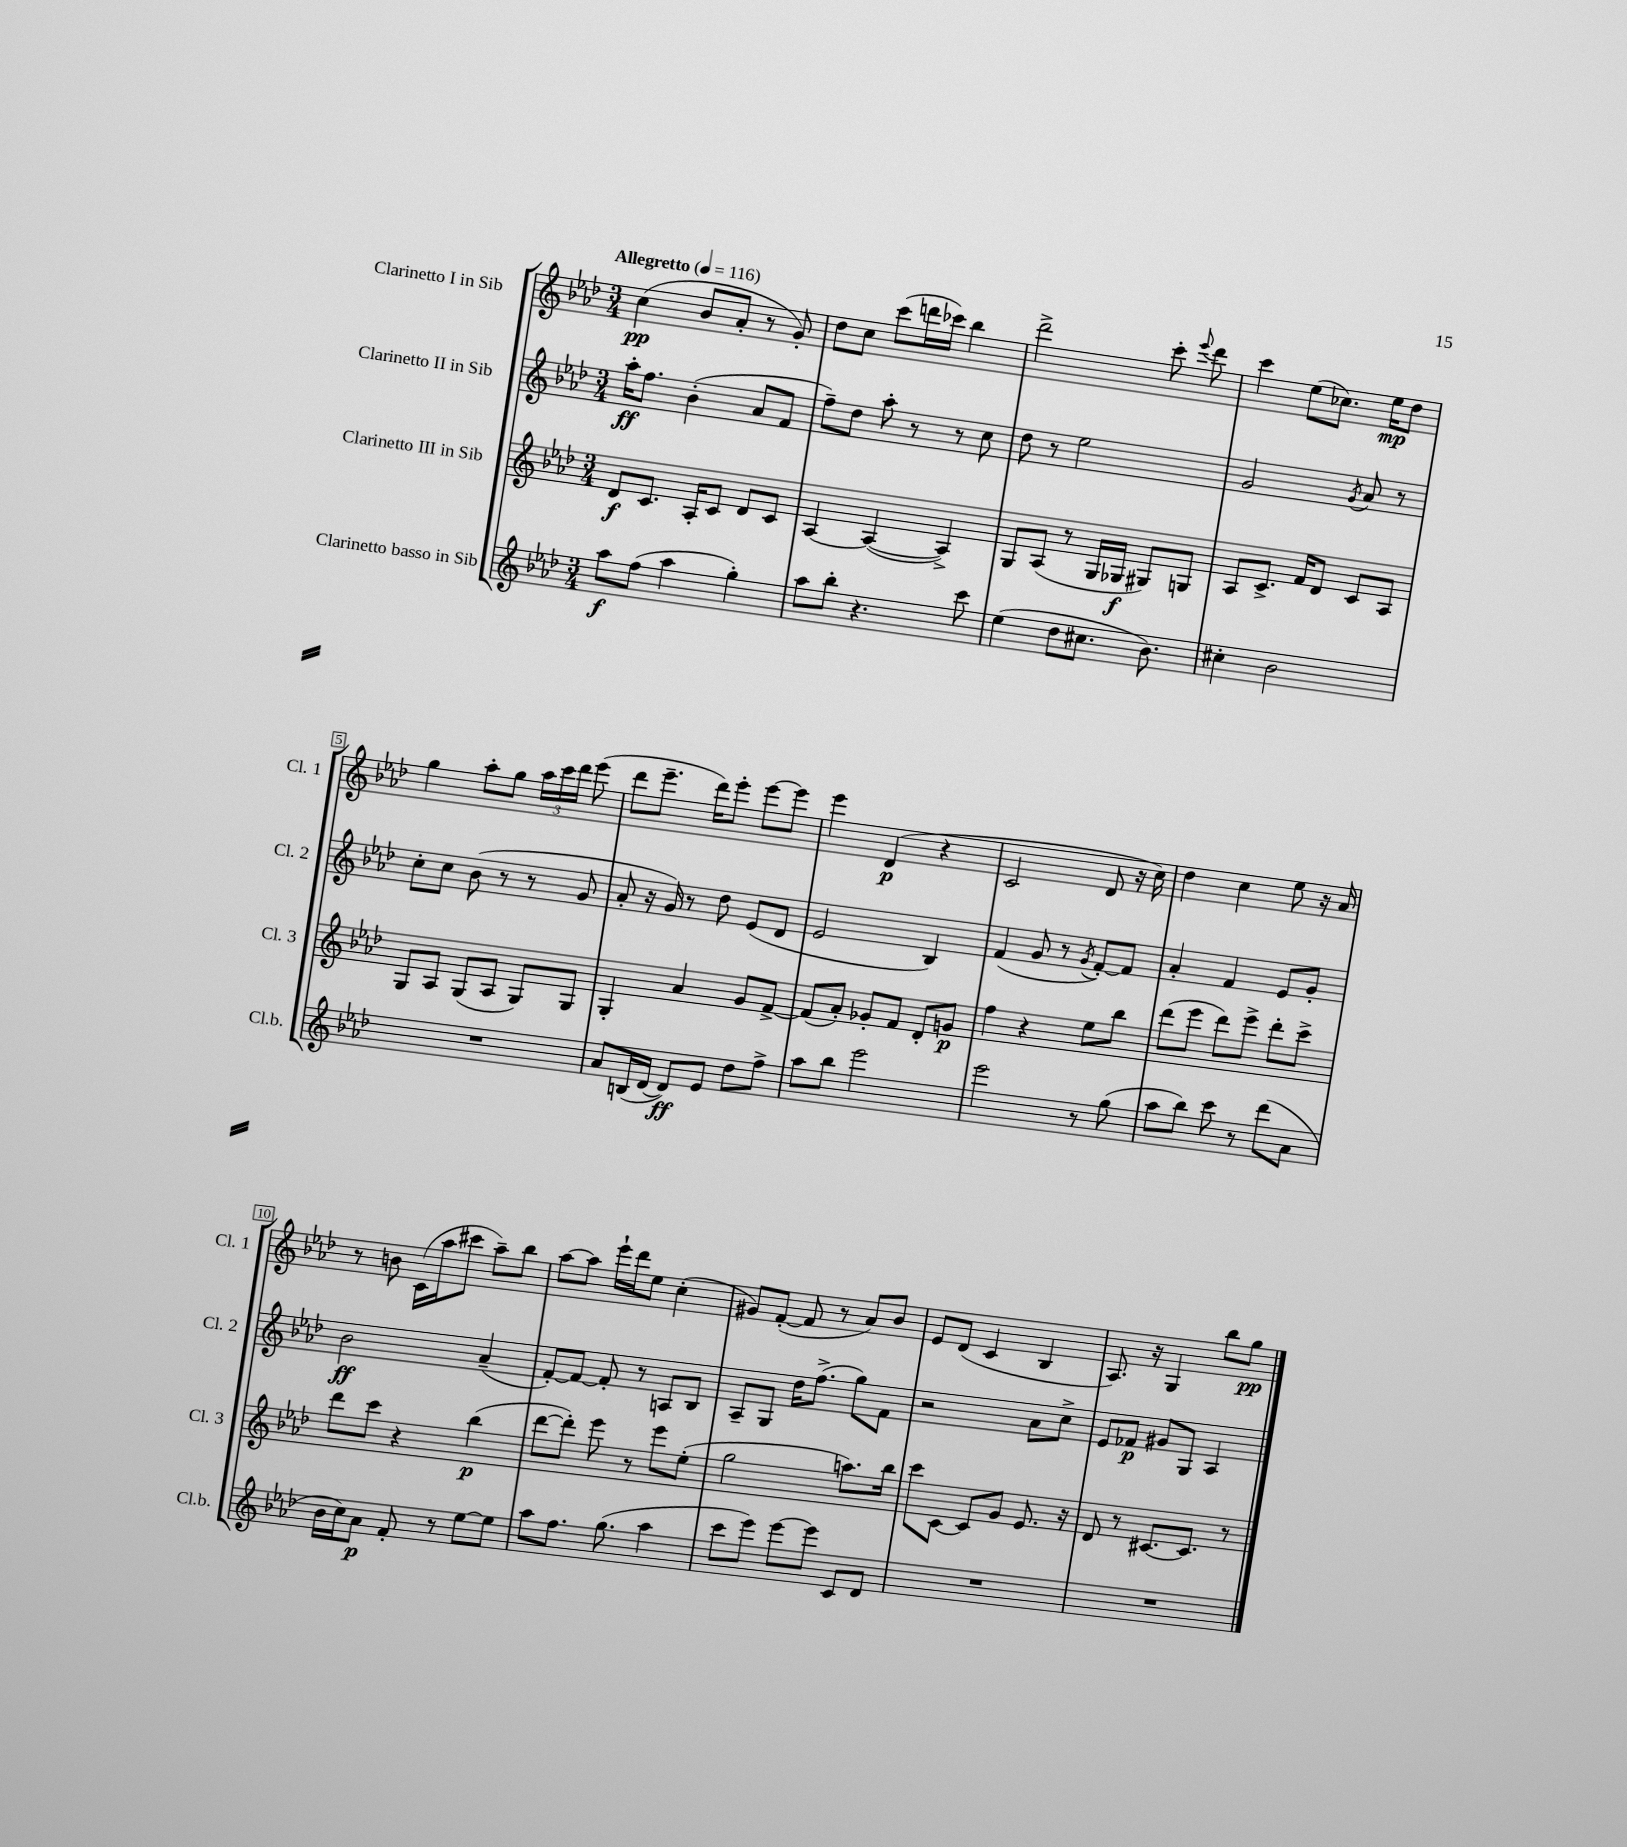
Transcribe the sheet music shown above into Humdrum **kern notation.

**kern	**kern	**kern	**kern
*staff4	*staff3	*staff2	*staff1
*clefG2	*clefG2	*clefG2	*clefG2
*k[b-e-a-d-]	*k[b-e-a-d-]	*k[b-e-a-d-]	*k[b-e-a-d-]
*M3/4	*M3/4	*M3/4	*M3/4
*MM116	*MM116	*MM116	*MM116
8aa-	8d-	16aa-'	(4cc
.	.	8.ff	.
(8ff	8.c	.	.
4aa-	.	(4b-'	8b-
.	16A-'	.	.
.	8c	.	8a-'
4gg')	8d-	8a-	8r
.	8c	8f	8g')
=	=	=	=
8aa-	[4A-	8ff~)	8dd-
8bb-'	.	8dd-	8cc
4.r	(4A-_	8aa-'	(8ccc
.	.	8r	16ddd
.	.	.	16ccc-)
.	4A-^])	8r	4bb-
8ccc	.	8cc	.
=	=	=	=
(4ee-	8G	8dd-	2ddd-^
.	(8A-	8r	.
8dd-	8r	2ee-	.
8.cc#	16G	.	.
.	16G-	.	.
.	8G#)	.	8ccc'
8.b-)	.	.	.
.	.	.	8qqeee-
.	8G	.	8ddd-
=	=	=	=
4cc#'	8A-	2g	4ccc
.	8.c^	.	.
2b-	.	.	(8ee-
.	16f	.	.
.	8d-	.	8.cc-)
.	.	8qg	.
.	8c	8a-	.
.	.	.	16ee-
.	8A-	8r	8dd-
=	=	=	=
2.r	8G	8cc'	4gg
.	8A-	8cc	.
.	(8G	(8b-	8aa-'
.	8A-	8r	8gg
.	8G)	8r	24aa-
.	.	.	24ccc
.	.	.	24ddd-
.	8G	8g	(8eee-
=	=	=	=
8a-	4G'	8a-'	8ddd-
(16B	.	16r	8.eee-~
[16d-	.	16g)	.
8d-])	4a-	8r	.
.	.	.	16ddd-)
8e-	.	8dd-	8eee-'
8dd-	8g	(8e-	[8eee-
8ff^	[8f^	8d-	8eee-]
=	=	=	=
8aa-	(8f]	2e-	4eee-
8bb-	8a-')	.	.
2eee-	8g-'	.	(4d-
.	8f	.	.
.	8d-'	4B-)	4r
.	8g	.	.
=	=	=	=
2eee-	4ff	(4f	2c
.	4r	8g	.
.	.	8r	.
.	.	8qg	.
8r	8ee-	[8f')	8d-
(8gg	8bb-	8f]	16r
.	.	.	16cc)
=	=	=	=
8aa-	(8ddd-	4a-'	4dd-
8bb-)	8eee-	.	.
8ccc	8ddd-)	4f	4cc
8r	8eee-^	.	.
(8ddd-	8ddd-'	8e-	8ee-
8a-	8ccc^	8g'	16r
.	.	.	16a-
=	=	=	=
16b-	8ddd-	2b-	8r
16cc)	.	.	.
8a-	8ccc	.	8b
8f'	4r	.	(16c
.	.	.	16aa-
8r	.	.	8ccc#
[8ee-	(4bb-	(4a-~	8aa-~)
8ee-]	.	.	8bb-
=	=	=	=
8aa-	[8ddd-	[8f')	[8aa-
8.ff	8ddd-'])	8f_	8aa-]
.	8eee-	8f']	16eee-`
(8.gg	.	.	16ddd-
.	8r	8r	8ee-
4aa-	8eee-	8A	(4cc'
.	(8ee-'	8B-	.
=	=	=	=
8ccc	2gg	8A-~	8g#)
8eee-)	.	8G	([8f'
[8eee-	.	16dd-	8f]
.	.	(8.ff^	.
8eee-]	.	.	8r
8c	8.aa)	8gg)	8a-)
8d-	.	8f	8b-
.	16bb-	.	.
=	=	=	=
2.r	8ccc	2r	8e-
.	[8c	.	(8d-
.	8c]	.	4c
.	8g	.	.
.	8.e-	8a-	4B-
.	.	8cc^	.
.	16r	.	.
=	=	=	=
2.r	8d-	8e-	8.A-)
.	8r	8f-	.
.	.	.	16r
.	[8.c#	8g#	4G
.	.	8G	.
.	8.c#]	.	.
.	.	4A-	8bb-
.	8r	.	8gg
==	==	==	==
*-	*-	*-	*-
